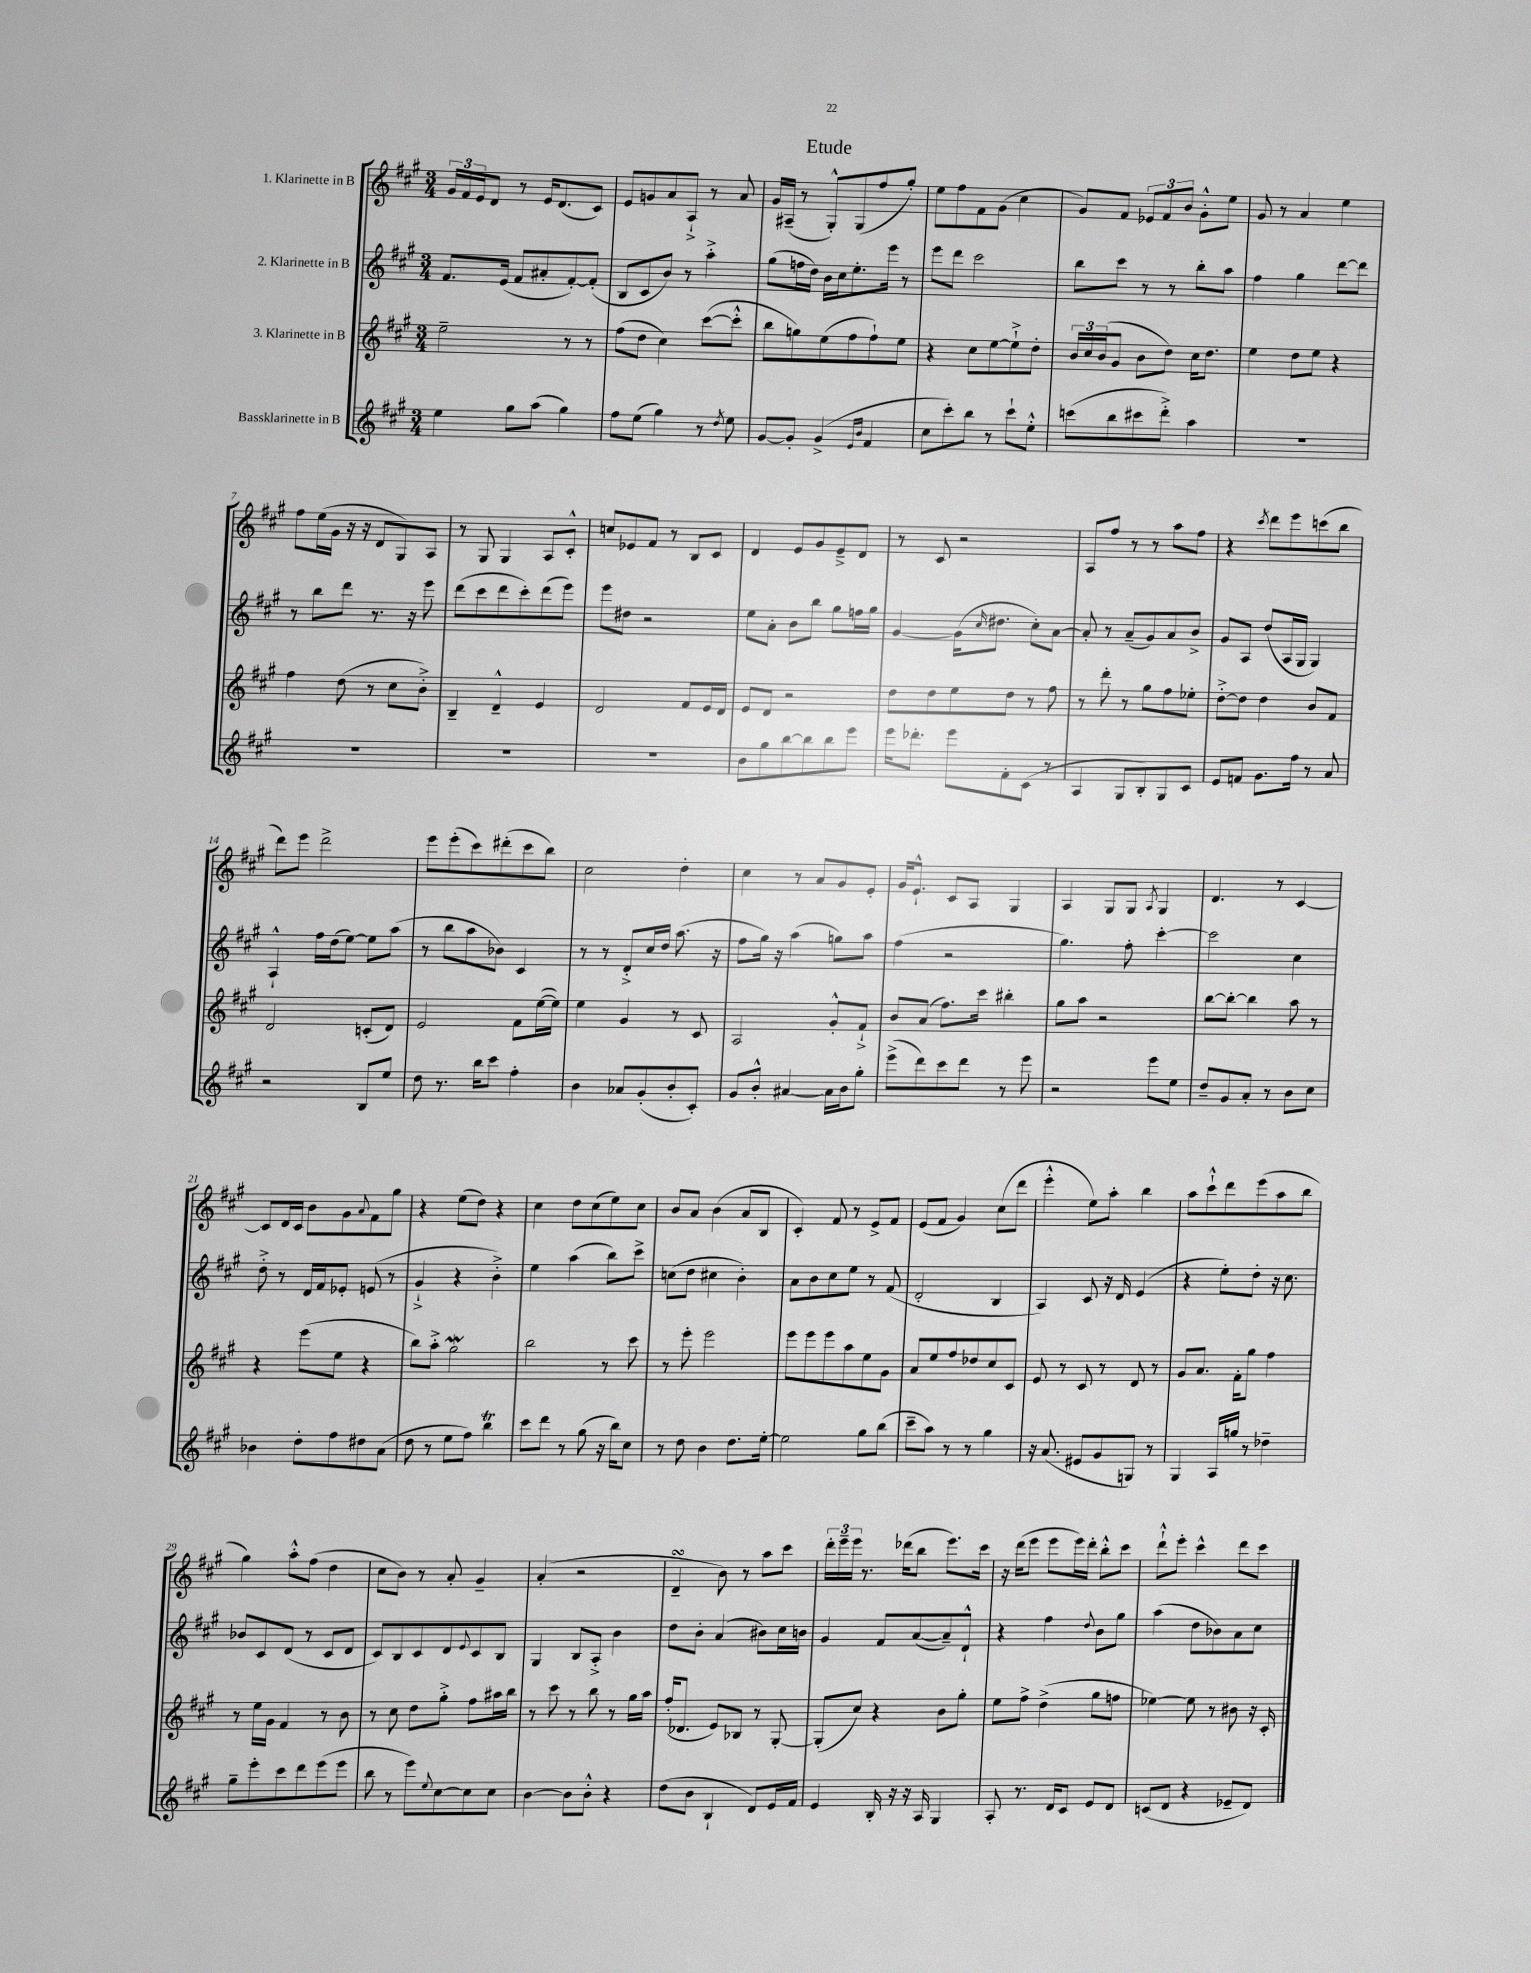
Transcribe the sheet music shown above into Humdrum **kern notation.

**kern	**kern	**kern	**kern
*staff4	*staff3	*staff2	*staff1
*clefG2	*clefG2	*clefG2	*clefG2
*k[f#c#g#]	*k[f#c#g#]	*k[f#c#g#]	*k[f#c#g#]
*M3/4	*M3/4	*M3/4	*M3/4
4ee	2ee~	8.f#	24g#
.	.	.	24f#
.	.	.	24e
.	.	.	8d
.	.	(16e	.
8gg#	.	8f#	8r
(8aa	.	8a#'	16e
.	.	.	(8.d
4gg#)	8r	[8f#')	.
.	8r	(8f#']	8c#)
=	=	=	=
8ff#	(8ff#	8B	8e
(8ee	8dd	8c#	8g
4gg#)	4cc#)	8b)	8a
.	.	8r	8A`^
8r	([8ccc#	4aa'^	8r
8qdd	.	.	.
8ee	8ccc#'^^]	.	8a
=	=	=	=
[8g#	8bb	(8gg#	16g#
.	.	.	(16A#~
8g#']	8gg)	16ff	8r
.	.	16dd)	.
(4g#^	(8ee	16b	8G#'^^)
.	.	16cc#	.
.	8ff#	8.ee'	(8G#
16qqe	.	.	.
16qqb	.	.	.
4f#	8ff#`)	.	8ff#
.	.	16eee	.
.	8ee	8r	8gg#')
=	=	=	=
8cc#	4r	8eee	8ee
8ccc#')	.	8ddd	8ff#
8bb	8cc#	2ccc#	8f#
8r	[8ee	.	(8g#
8ccc#`	8ee`^]	.	4cc#
8ee'^^	8dd'	.	.
=	=	=	=
(8ccc	24b	8bb	8g#)
.	24cc#	.	.
.	(24b	.	.
8bb	8g#	8ccc#	8f#
8ccc#	8b	8r	12e-
.	.	.	12f#
8ddd'^)	8dd)	8r	.
.	.	.	12b
4aa	16cc#	8bb'	8g#'^^
.	8.dd	.	.
.	.	8aa	8ee
=	=	=	=
2.r	4ee	4ff#	8g#
.	.	.	8r
.	8dd	4gg#	4a
.	8ee	.	.
.	4r	[8ddd	4ee
.	.	8ddd]	.
=	=	=	=
2.r	4ff#	8r	8ff#
.	.	8bb	(16ee
.	.	.	16g#
.	(8dd	8ddd	16r
.	.	.	16r
.	8r	8.r	8d
.	8cc#	.	8G#)
.	.	16r	.
.	8b'^)	8eee	8A
=	=	=	=
2.r	4B~	(8ddd	8r
.	.	8ccc#	8G#
.	4d~^^	8ddd	4G#
.	.	8ccc#')	.
.	4e	(8ddd	8A
.	.	8eee)	8c#'^^
=	=	=	=
2.r	2d	8eee	8cc
.	.	8dd#	8e-
.	.	2r	8f#
.	.	.	8r
.	8f#	.	8B
.	16e	.	8c#
.	16d	.	.
=	=	=	=
8b	8e	8ee	4d
8gg#	8d	8a'	.
[8bb	2r	8b	8e
8bb]	.	8bb	8g#
8bb	.	8gg#	8e~^
8eee	.	16ff	8d
.	.	16gg#	.
=	=	=	=
16eee	8dd	[4g#	8r
8.ddd-'	.	.	.
.	8dd	.	8c#
8eee	8ee	(16g#]	2r
.	.	16qqcc#	.
.	.	8.dd#	.
8f#'	8dd	.	.
(8c#	8r	8cc#')	.
8r	8ff#	[8a	.
=	=	=	=
4A	8r	8a']	8A
.	8ddd'	8r	8ff#
8G#	8r	(8a~	8r
8B')	8gg#	8g#)	8r
8G#	8ff#	8a	8aa
8c#	8ee-'	8b^	8ff#
=	=	=	=
8e	[8dd'^	8g#	4r
8f	8dd]	8A	.
.	.	.	8qccc#
8.g#	4dd	(8dd	8ddd
.	.	16A	8eee
16ff#	.	16G#	.
8r	8b	4G#)	(8ccc
8a	8f#	.	8bb
=	=	=	=
2r	2d	4A`^^	8ddd)
.	.	.	8eee
.	.	16ff#	2ddd^
.	.	(16dd	.
.	.	[8ee)	.
8B	(8c'	8ee]	.
8ee	8d)	(8aa	.
=	=	=	=
8dd	2e	8r	8eee
8.r	.	8bb	(8eee'
.	.	8aa	8ccc#)
16bb	.	.	.
8ccc#	.	8b-)	(8ddd#'
4ff#'	8f#	4c#	8ccc#
.	([16ee	.	8bb)
.	16ee])	.	.
=	=	=	=
4b	4ee	8r	2cc#
.	.	8r	.
8a-	4g#	8d'^	.
(8g#'	.	16cc#	.
.	.	16dd	.
8b'	8r	(8.aa	4dd'
8c#')	8c#	.	.
.	.	16r	.
=	=	=	=
8g#	2A	8ff#	4cc#
8b'^^	.	16gg#)	.
.	.	16r	.
[4a#	.	(4aa	8r
.	.	.	8a
16a#]	8g#'^^	8gg)	8g#
16b	.	.	.
8gg#'	8f#`^	8aa	8e'
=	=	=	=
(8eee^	8b	(4ff#	16g#
.	.	.	8.e`^^
8ddd)	(8a	.	.
8ccc#	8.ff#)	2r	8c#
8ddd	.	.	8A
.	16ccc#	.	.
8r	4bb#'	.	4G#
8eee	.	.	.
=	=	=	=
2r	8gg#	4.gg#)	4A
.	8aa	.	.
.	2r	.	8G#
.	.	8ff#'	8G#
.	.	.	8qA
8eee	.	[4ccc#'	4G#
8ee	.	.	.
=	=	=	=
8dd~	[8bb	2ccc#]	4.d
8g#	8bb'_	.	.
8a'	4bb]	.	.
8r	.	.	8r
8b	8aa	4cc#	[4c#
8cc#	8r	.	.
=	=	=	=
4b-	4r	8dd'^	8c#]
.	.	8r	16d
.	.	.	16c#
8dd'	(8eee	16d	8b
.	.	16f#	.
8ff#	8ee	8e-'	8g#
.	.	.	8qqa
8dd#	4r	(8e	8f#
(8a	.	8r	8gg#
=	=	=	=
8dd	8bb)	4g#`^	4r
8r	8aa'^	.	.
8ee	2gg#	4r	(8ee
8ff#)	.	.	8dd)
4bb	.	4b'^)	4r
=	=	=	=
8ccc#	2bb	4ee	4cc#
8ddd	.	.	.
8r	.	(4aa	8dd
(8gg#	.	.	(8cc#
16r	8r	8bb)	8ee)
16bb)	.	.	.
8cc#	8ccc#	8ccc#^	8cc#
=	=	=	=
8r	8r	(8cc	8b
8dd	8eee'	8dd	8a
4b	2eee	4cc#	(4b
8.dd	.	4b')	8a
.	.	.	8B
[16ee'	.	.	.
=	=	=	=
2ee]	8eee	8a	4c#')
.	8eee	8b	.
.	8eee	8cc#	8f#
.	8aa	8ee	8r
8gg#	8ee	8r	8e^
(8bb	8g#	(8f#	8f#
=	=	=	=
8ccc#~	8a	2d'	(8e
8aa)	8ee	.	8f#
8r	8ff#	.	4g#)
8r	8dd-	.	.
4gg#	8cc#	4B	(8cc#
.	8c#	.	8ddd
=	=	=	=
16r	8e	4A)	4eee'^^
(8.a	.	.	.
.	8r	.	.
8e#	8c#	8c#	8ee)
8g#	8r	16r	8aa'
.	.	16d	.
8G)	8d	(4e	4bb
8r	8r	.	.
=	=	=	=
4G#	8g#	4r	8aa
.	8.a	.	8ccc#`^^
16A	.	8ee')	8ddd
16gg	16f#'	.	.
8r	8gg#	8dd'	(8eee
4dd-~	4ff#	16r	8aa
.	.	8.cc#	.
.	.	.	8bb
=	=	=	=
8gg#~	8r	8b-	4gg#)
8eee'	16ee	8c#	.
.	16g#	.	.
8ccc#	4f#	(8d	8aa'^^
8ddd	.	8r	(8ff#
(8eee	8r	8c#	4dd
8eee	8b	8d	.
=	=	=	=
8bb	8r	8c#)	8cc#
8r	8cc#	8B	8b)
8eee)	8dd	8c#	8r
8qqee	.	.	.
[8cc#	8gg#'^	8d	8a'
.	.	8qqe	.
8cc#]	8ff#	8c#	4g#~
8cc#	16aa#	8B	.
.	16bb	.	.
=	=	=	=
[4b	8r	4G#	(4a'
.	8ccc#	.	.
8b]	8r	8B	2r
8b'^^	8bb	8A'^	.
4r	8r	4b	.
.	16gg#	.	.
.	16aa	.	.
=	=	=	=
(8dd	(16ff#'	8dd	4d~
.	8.d-	.	.
8b	.	8b'	.
4B`	8e)	(4a	8b)
.	8B-	.	8r
8d)	8r	8b#)	8aa
16e	[8G#'	16cc#	8ccc#
16f#	.	16b	.
=	=	=	=
4e	(8G#']	4g#	24ddd'
.	.	.	24eee~
.	.	.	24eee
.	8cc#)	.	8.r
16B'	4r	8f#	.
16r	.	.	(16ddd-
16r	.	([8a	8bb
16A	.	.	.
4G#	8b	8a~])	8.eee)
.	8gg#'	8d`^^	.
.	.	.	16ccc#
=	=	=	=
8A'	8ee	4r	16r
.	.	.	(16ddd
8.r	8ff#^	.	8eee
.	(4dd^	4ff#	8eee
16d	.	.	.
8c#	.	.	16eee)
.	.	.	16ddd'
.	.	8qqdd	.
8e	8gg#	8b	8bb'^^
8d	8ff	8gg#	8ccc#
=	=	=	=
(8c	[4ee-)	(4aa	8ddd`^^
8d	.	.	8eee'
4r	8ee-]	8dd	4ccc#^^
.	8r	8b-)	.
8e-~	8b#	8a	8ddd
8d)	16r	8cc#	8ccc#
.	16c#'	.	.
==	==	==	==
*-	*-	*-	*-
